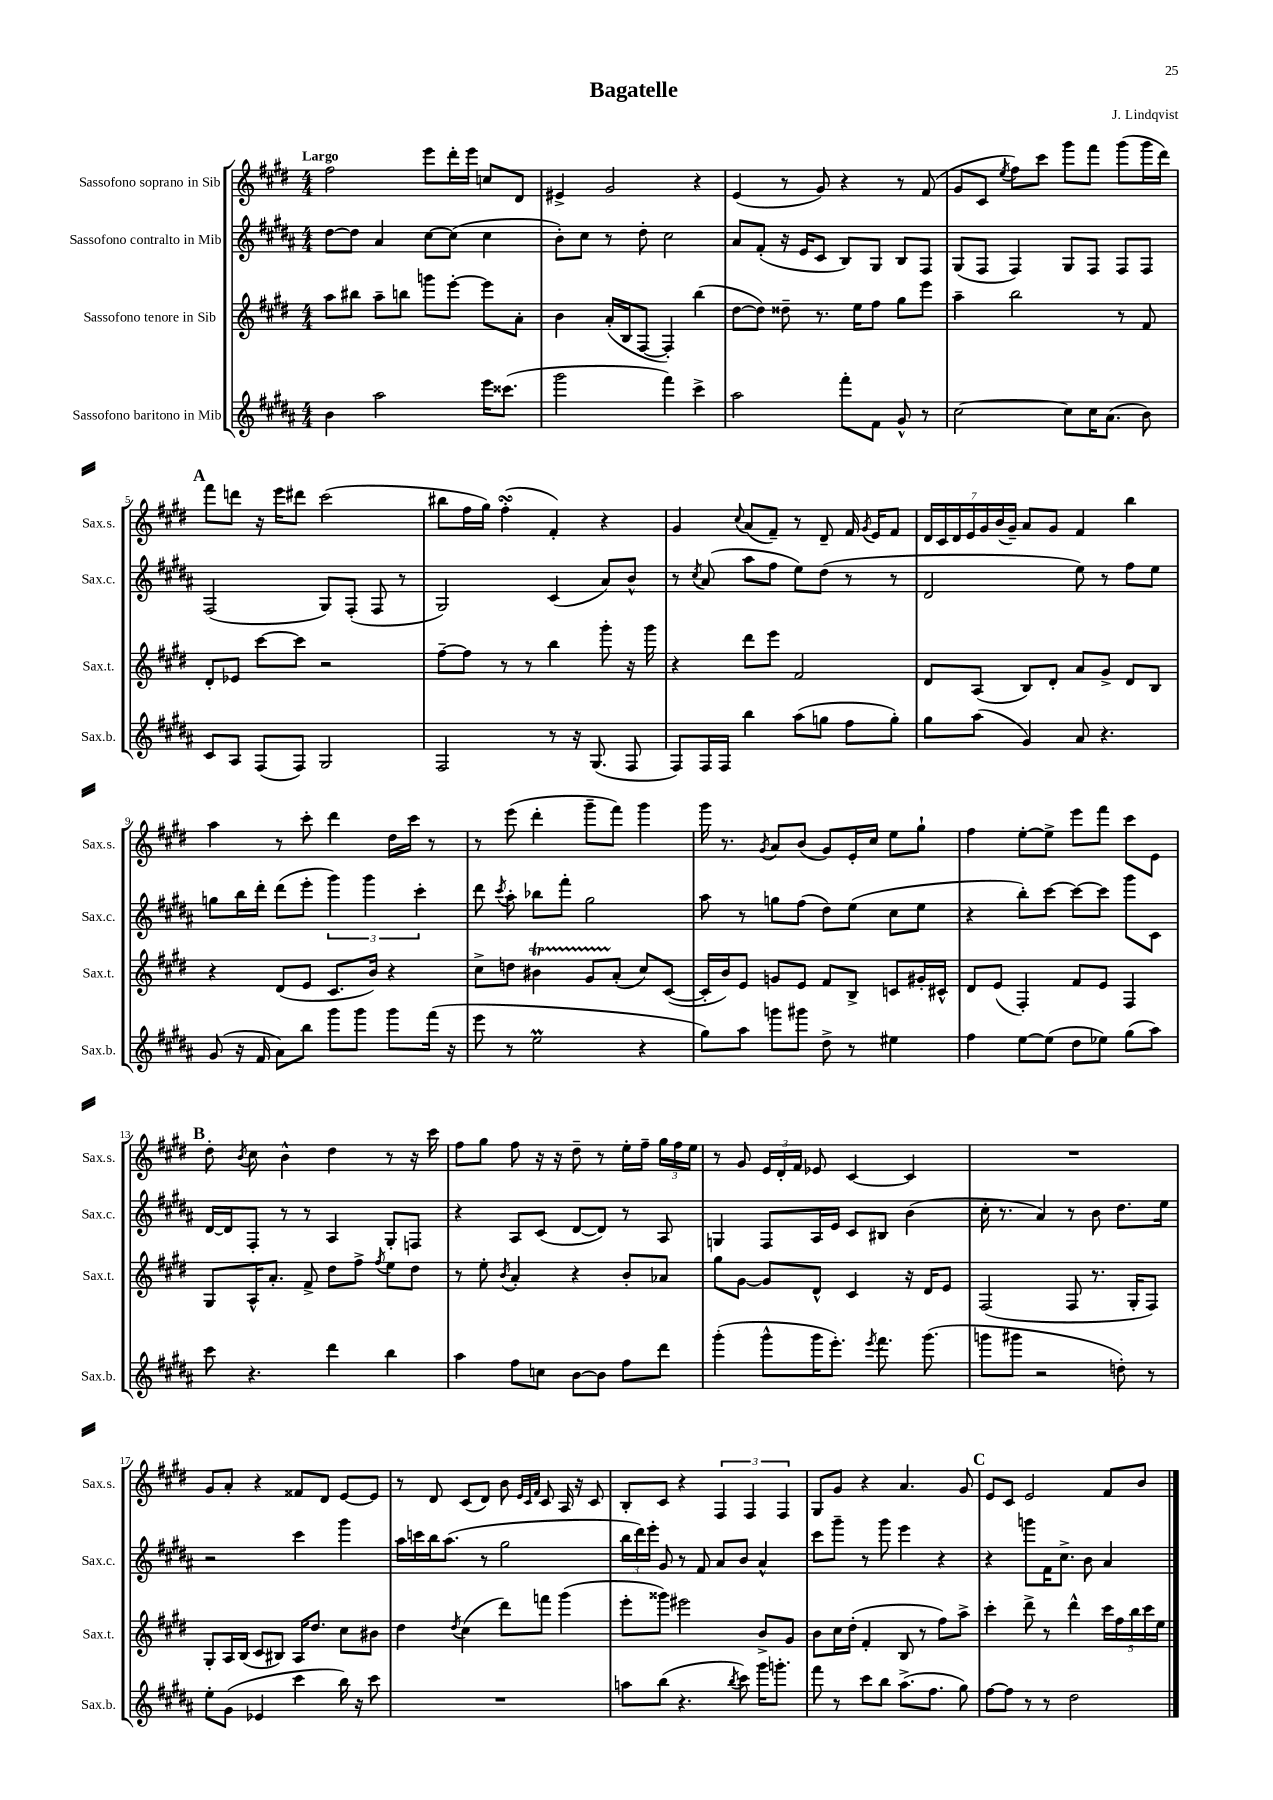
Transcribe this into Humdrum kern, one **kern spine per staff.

**kern	**kern	**kern	**kern
*staff4	*staff3	*staff2	*staff1
*clefG2	*clefG2	*clefG2	*clefG2
*k[f#c#g#d#a#]	*k[f#c#g#d#]	*k[f#c#g#d#a#]	*k[f#c#g#d#]
*M4/4	*M4/4	*M4/4	*M4/4
4b	8aa	[8dd#	2ff#
.	8bb#	8dd#]	.
2aa#	8aa~	4a#	.
.	8bb	.	.
.	8ggg	[8cc#	8eee
.	[8eee'	(8cc#]	16ddd#'
.	.	.	16eee
16eee	8eee]	4cc#	8cc
(8.ccc##	.	.	.
.	8a'	.	8d#
=	=	=	=
2ggg#	4b	8b')	4e#^
.	.	8cc#	.
.	(16a'	8r	2g#
.	16B	.	.
.	[8F#	8dd#'	.
4fff#)	4F#'])	2cc#	.
4ccc#^	(4bb	.	4r
=	=	=	=
2aa#	[8dd#	8a#	(4e
.	8dd#])	(8f#'	.
.	8dd##~	16r	8r
.	.	16e	.
.	8.r	8c#	8g#)
8fff#'	.	8B)	4r
.	16ee	.	.
8f#	8ff#	8G#	.
8g#^^	8gg#	8B	8r
8r	8eee	8F#	(8f#
=	=	=	=
[2cc#	4aa~	(8G#	8g#
.	.	8F#	8c#
.	.	.	8qee
.	2bb	4F#)	8ff#)
.	.	.	8ccc#
8cc#]	.	8G#	8ggg#
16cc#	.	8F#	8fff#
(8.a#	.	.	.
.	8r	8F#	(8ggg#
8b)	8f#	8F#	16ggg#
.	.	.	16ddd#)
=	=	=	=
8c#	8d#'	(2F#	8fff#
8A#	8e-	.	8ddd
(8F#	[8ccc#	.	16r
.	.	.	16eee
8F#)	8ccc#]	.	8ddd#
2G#	2r	8G#)	(2ccc#
.	.	(8F#'	.
.	.	8F#	.
.	.	8r	.
=	=	=	=
2F#	[8ff#~	2G#)	8bb#
.	8ff#]	.	16ff#
.	.	.	16gg#)
.	8r	.	(4ff#'
.	8r	.	.
8r	4bb	(4c#	4f#')
16r	.	.	.
(8.G#	.	.	.
.	8ggg#'	8a#)	4r
8F#	16r	8b^^	.
.	16ggg#	.	.
=	=	=	=
8F#)	4r	8r	4g#
.	.	8qcc#	.
16F#	.	(8a#	.
16F#	.	.	.
.	.	.	8qqcc#
4bb	8ddd#	8aa#	(8a
.	8eee	8ff#	8f#~)
(8aa#	2f#	8ee)	8r
8gg	.	(8dd#	8d#~
8ff#	.	8r	16f#
.	.	.	8qg#
.	.	.	16e
8gg')	.	8r	8f#
=	=	=	=
8gg#	8d#	2d#	28d#
.	.	.	28c#
.	.	.	28d#
.	.	.	28e
(8aa#	(8A	.	.
.	.	.	28g#
.	.	.	(28b
.	.	.	28g#~)
4g#)	8B)	.	8a
.	8d#'	.	8g#
8a#	8a	8ee)	4f#
4.r	8g#^	8r	.
.	8d#	8ff#	4bb
.	8B	8ee	.
=	=	=	=
(8g#	4r	8gg	4aa
16r	.	16bb	.
16f#	.	16ddd#'	.
8a#)	(8d#	(8ddd#	8r
8bb	8e	8eee'	8ccc#'
8ggg#	8.c#	6ggg#)	4ddd#
8ggg#	.	.	.
.	.	6ggg#	.
.	16b)	.	.
8ggg#	4r	.	16dd#
.	.	.	16ccc#
.	.	6ccc#'	.
(16fff#	.	.	8r
16r	.	.	.
=	=	=	=
8eee	8cc#^	8ddd#	8r
.	.	8qccc#	.
8r	8dd	8aa#'	(8eee
2ee	4b#	8bb-	4ddd#'
.	.	8fff#'	.
.	8g#	2gg#	8ggg#~
.	(8a'	.	8fff#)
4r	8cc#)	.	4ggg#
.	([8c#	.	.
=	=	=	=
8gg#)	16c#']	8aa#	16ggg#
.	16b)	.	8.r
8aa#	8e	8r	.
.	.	.	8qg#
8ggg	8g	8gg	8a
8ggg#	8e	(8ff#	(8b
8dd#^	8f#	8dd#)	8g#)
8r	8B^	(8ee	16e'
.	.	.	16cc#
4ee#	8c	8cc#	8ee
.	16g#'	8ee	8gg#`
.	16c#^^	.	.
=	=	=	=
4ff#	8d#	4r	4ff#
.	(8e	.	.
[8ee	4F#')	8bb')	[8ee'
(8ee]	.	[8ccc#	8ee^]
8dd#	8f#	8ccc#_	8eee
8ee-)	8e	8ccc#]	8fff#
(8gg#	4F#	8ggg#	8ccc#
8aa#)	.	8c#	8e
=	=	=	=
8ccc#	8G#	[16d#	8dd#'
.	.	16d#]	.
.	.	.	8qb
4.r	16A^^	8F#'	8cc#
.	8.a'	.	.
.	.	8r	4b^^
.	8f#^	8r	.
4ddd#	8dd#	4A#	4dd#
.	8ff#^	.	.
.	8qff#	.	.
4bb	8ee	8G#'	8r
.	8dd#	8F	16r
.	.	.	16ccc#
=	=	=	=
4aa#	8r	4r	8ff#
.	8ee'	.	8gg#
.	8qb	.	.
8ff#	4a'	8A#	8ff#
8cc	.	(8c#	16r
.	.	.	16r
[8b	4r	[8d#	8dd#~
8b]	.	8d#])	8r
8ff#	8b'	8r	16ee'
.	.	.	16ff#~
8ddd#	8a-	8A#	24gg#
.	.	.	24ff#
.	.	.	24ee
=	=	=	=
(4ggg#'	8gg#	4G	8r
.	[8g#	.	8g#
8ggg#^^	8g#]	8F#	24e
.	.	.	24d#'
.	.	.	24f#
16ggg#	8d#^^	16A#	8e-
8.eee')	.	16e	.
.	4c#	8c#	[4c#
8qeee	.	.	.
8.fff#	.	8B#	.
.	16r	(4b	4c#]
(8.ggg#	16d#	.	.
.	8e	.	.
=	=	=	=
8ggg	(2F#	16cc#'	1r
.	.	8.r	.
8ggg#	.	.	.
2r	.	4a#)	.
.	8F#	8r	.
.	8.r	8b	.
8dd')	.	8.dd#	.
.	16G#'	.	.
8r	8F#)	.	.
.	.	16ee	.
=	=	=	=
8ee'	8G#'	2r	8g#
(8g#	16A	.	8a'
.	(16B	.	.
4e-	8c#	.	4r
.	8B#)	.	.
4ccc#	16A	4ccc#	8f##
.	8.dd#	.	.
.	.	.	8d#
16bb)	8cc#	4ggg#	[8e
16r	.	.	.
8ccc#	8b#	.	8e]
=	=	=	=
1r	4dd#	16aa#	8r
.	.	16ccc	.
.	.	16bb	8d#
.	.	(8.aa#	.
.	8qdd#	.	.
.	(4cc#	.	(8c#
.	.	8r	8d#)
.	8ddd#)	2gg#	8b
.	.	.	32qqe
.	.	.	32qqc#
.	.	.	32qqf#
.	8fff	.	8c#
.	(4ggg#	.	16A
.	.	.	16r
.	.	.	8c#
=	=	=	=
8aa	8eee'	24bb	8B'
.	.	24ddd#)	.
.	.	24eee'	.
(8bb	8ggg##)	8g#	8c#
4.r	2eee#	8r	4r
.	.	8f#	.
.	.	8a#	6F#
8qbb	.	.	.
8ccc#)	.	8b	.
.	.	.	6F#
16ggg#	8b^	4a#^^	.
8.ggg'	.	.	.
.	.	.	6F#
.	8g#	.	.
=	=	=	=
8fff#	8b	8ccc#	8G#
8r	16cc#	8ggg#~	8g#
.	(16dd#'	.	.
8ccc#	4f#'	8r	4r
8bb	.	8ggg#	.
(8.aa#^	8B	4eee	4.a
.	8r	.	.
8.ff#	.	.	.
.	8ff#)	4r	.
8gg#)	8aa^	.	8g#
=	=	=	=
[8ff#	4ccc#'	4r	8e
8ff#]	.	.	8c#
8r	8ddd#^	8ggg	2e
8r	8r	16f#	.
.	.	8.cc#^	.
2dd#	4ddd#^^	.	.
.	.	8b	.
.	20ccc#	4a#	8f#
.	20ff#	.	.
.	20bb	.	.
.	.	.	8b
.	20ccc#	.	.
.	20ee	.	.
==	==	==	==
*-	*-	*-	*-
